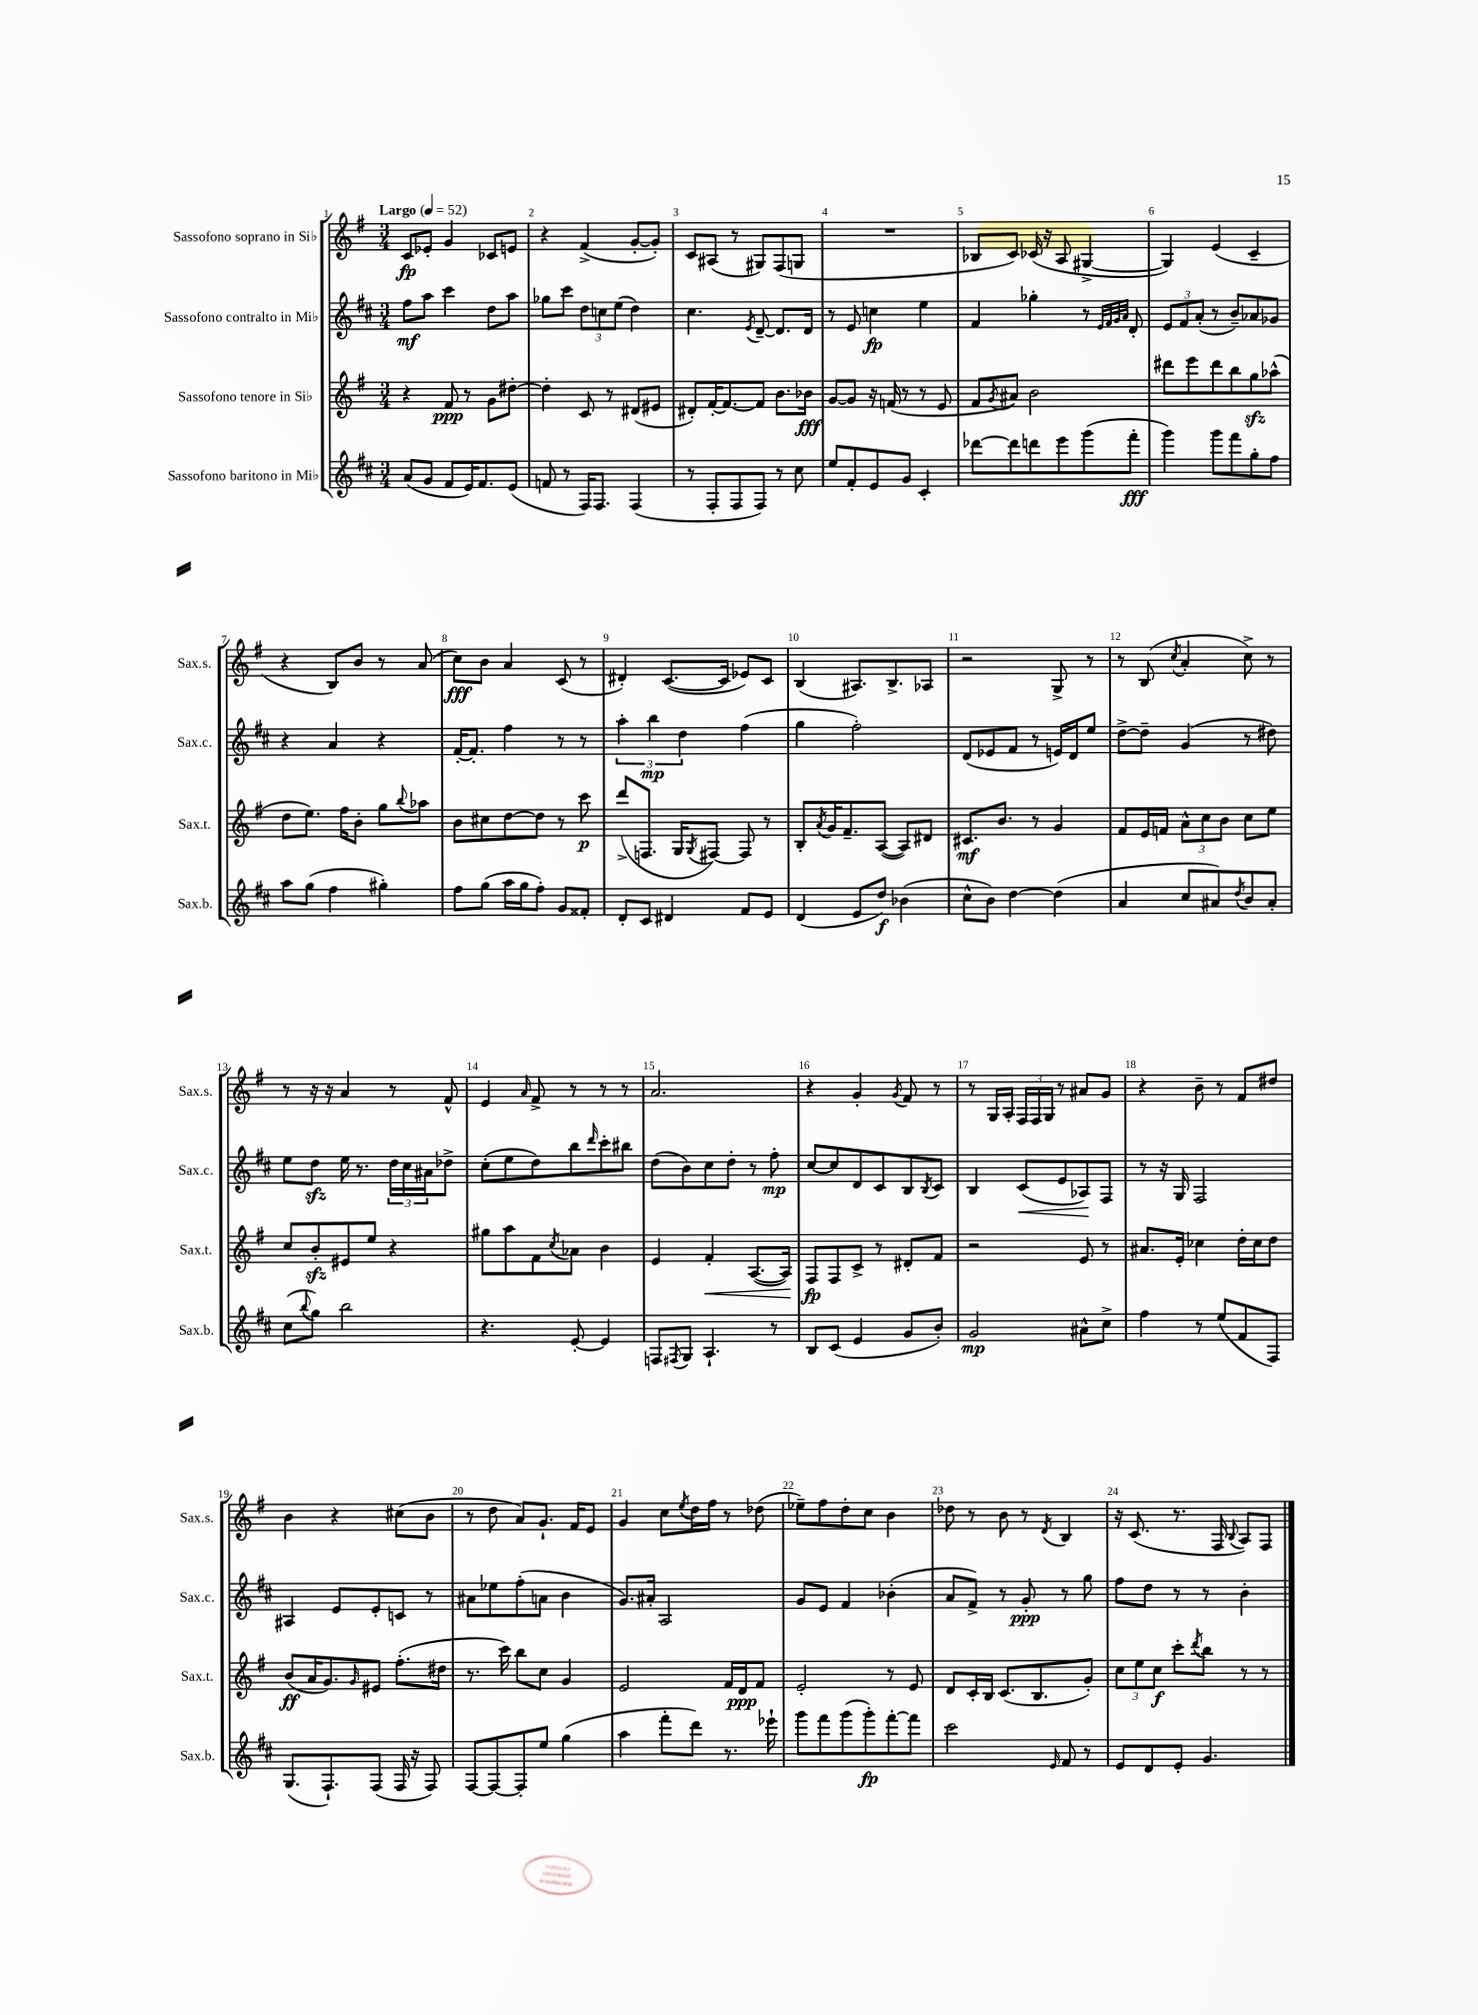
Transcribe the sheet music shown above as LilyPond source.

<<
\new StaffGroup <<
\new Staff = "s0" \with { instrumentName = "Sassofono soprano in Sib" shortInstrumentName = "Sax.s." } {
    \clef treble \key g \major \numericTimeSignature \time 3/4 \tempo "Largo" 4 = 52
    c'8\fp ees'8-. g'4 ces'8 e'8 |
    r4 fis'4->( g'8~-. g'8-.) |
    c'8 ais8( r8 gis8) fis8( g8 |
    R2. |
    bes8 c'8) ces'16( r16 a8 gis4~-> |
    gis4) e'4( c'4-- |
    r4 b8) b'8 r8 a'8( |
    c''8\fff) b'8 a'4 c'8( r8 |
    dis'4-.) c'8.~( c'16 ees'8) c'8 |
    b4( ais8.) b8.-> aes8 |
    r2 g8-> r8 |
    r8 b8( \acciaccatura { c''8 } a'4-. c''8->) r8 |
    r8 r16 r16 a'4 r8 fis'8-^ |
    e'4 \grace { a'16 } fis'8-> r8 r8 r8 |
    a'2. |
    r4 g'4-. \acciaccatura { g'8 } fis'8 r8 |
    r8 g16 a16-. \tuplet 3/2 { fis16 fis16 g16 } r8 ais'8 g'8 |
    r4 b'8-- r8 fis'8 dis''8 |
    b'4 r4 cis''8( b'8 |
    r8 d''8 a'8) g'8.-! fis'16 e'8 |
    g'4 c''8 \acciaccatura { e''8 } d''16 fis''16 r8 des''8( |
    ees''8--) fis''8 d''8-. c''8 b'4 |
    des''8 r8 b'8 r8 \acciaccatura { d'8 } b4 |
    r16 c'8.( r8. fis16 \appoggiatura { b8 } a8) fis8 \bar "|." |
}
\new Staff = "s1" \with { instrumentName = "Sassofono contralto in Mib" shortInstrumentName = "Sax.c." } {
    \clef treble \key d \major \numericTimeSignature \time 3/4
    fis''8\mf a''8 cis'''4 d''8 a''8 |
    ges''8 cis'''8 \tuplet 3/2 { d''8 c''8 e''8( } d''4) |
    cis''4. \acciaccatura { e'8 } d'8~-- d'8. d'16 |
    r8 e'8 c''4\fp e''4 |
    fis'4 ges''4-. r8 \grace { e'32 fis'32 g'32 a'32 } d'8-. |
    \tuplet 3/2 { e'8 fis'8 a'8-.( } r8 b'8--) aes'8 ges'8 |
    r4 a'4 r4 |
    fis'16~-. fis'8.-. fis''4 r8 r8 |
    \tuplet 3/2 { a''4-. b''4\mp d''4 } fis''4( |
    g''4 fis''2-.) |
    d'8( ees'8 fis'8 r8 e'16) d'16 e''8 |
    d''8~-> d''8-- g'4( r8 dis''8) |
    e''8 d''8\sfz e''16 r8. \tuplet 3/2 { d''16 cis''16 ais'16 } des''8-> |
    cis''8-.( e''8 d''8) b''8 \grace { d'''16 } cis'''8-. bis''8 |
    d''8( b'8) cis''8 d''8-. r8 fis''8-.\mp |
    cis''8~ cis''8 d'8 cis'8 b8 \acciaccatura { b8 } cis'8 |
    b4 cis'8\<( e'8 aes8\!) fis8 |
    r8 r16 g16 fis2 |
    ais4 e'8 e'8-. c'8 r8 |
    ais'8 ees''8 fis''8-.( a'8 b'4 |
    g'8.) ais'16-. a2 |
    g'8 e'8 fis'4 bes'4-.( |
    a'8 fis'8->) r8 g'8-.\ppp r8 g''8 |
    fis''8 d''8 r8 r8 b'4-. \bar "|." |
}
\new Staff = "s2" \with { instrumentName = "Sassofono tenore in Sib" shortInstrumentName = "Sax.t." } {
    \clef treble \key g \major \numericTimeSignature \time 3/4
    r4 fis'8\ppp r8 g'8 dis''8~-. |
    dis''4-. c'8 r8 dis'8( eis'8 |
    dis'8-.) fis'16~-. fis'8.~ fis'8 b'8. bes'16\fff |
    g'8~ g'8 r16 f'16( r8 r8 e'8 |
    fis'8 \acciaccatura { g'8 } ais'8) b'2 |
    dis'''8 e'''8 dis'''8 b''8 g''8\sfz aes''8-^( |
    d''8 e''8.) fis''16 b'8-. g''8 \appoggiatura { b''8 } aes''8 |
    b'8 cis''8 d''8~ d''8 r8 c'''8\p |
    d'''8->( f8. g16 \acciaccatura { g8 } fis8~) fis8 r8 |
    b8-. \acciaccatura { a'8 } g'16 fis'8.-- a8~( a8) dis'8 |
    cis'8.\mf b'8. r8 g'4 |
    fis'8 e'16 f'16 \tuplet 3/2 { a'8-^ c''8 b'8 } c''8 e''8 |
    c''8 b'8-.\sfz eis'8 e''8 r4 |
    gis''8 a''8 fis'8 \acciaccatura { c''8 } aes'8 b'4 |
    e'4 fis'4-.\< a8.~( a16\!) |
    fis8\fp fis8 c'8-> r8 dis'8-. fis'8 |
    r2 e'8 r8 |
    ais'8. e'16-. ces''4 d''16-. ces''16 d''8 |
    b'8\ff( a'16 g'8.) \grace { g'16 } eis'8 fis''8.-.( dis''16 |
    r8. c'''16) b''8 c''8 g'4 |
    e'2 fis'16 d'16\ppp fis'8 |
    e'2-. r8 e'8 |
    d'8 c'16-. b16 c'8.( b8. g'8-.) |
    \tuplet 3/2 { c''8 e''8 c''8\f } c'''8-. \acciaccatura { d'''8 } b''8 r8 r8 \bar "|." |
}
\new Staff = "s3" \with { instrumentName = "Sassofono baritono in Mib" shortInstrumentName = "Sax.b." } {
    \clef treble \key d \major \numericTimeSignature \time 3/4
    a'8( g'8 fis'8 e'16) fis'8. e'8( |
    f'8 r8 fis16) fis8. fis4( |
    r8 fis8-. fis8 fis8) r8 cis''8 |
    e''8 fis'8-. e'8 g'8 cis'4-. |
    des'''8~ des'''8 d'''8 e'''8 g'''8( fis'''8-.\fff |
    g'''4) g'''8 fis'''8 g''8-. fis''8 |
    a''8 g''8( fis''4 gis''4-.) |
    fis''8 g''8( a''16 g''16 fis''8-.) g'8 fisis'8-. |
    d'8-. cis'8 dis'4 fis'8 e'8 |
    d'4( e'8 d''8\f) bes'4( |
    cis''8-^ b'8) d''4~ d''4( |
    a'4 cis''8 ais'8) \acciaccatura { d''8 } b'8 ais'8-. |
    cis''8( \appoggiatura { b''8 } g''8) b''2 |
    r4. e'8~-. e'4 |
    f8 \acciaccatura { fis8 } g8 a4.-! r8 |
    b8 cis'8( e'4 g'8 b'8-.) |
    g'2\mp ais'8-^ cis''8-> |
    fis''4 r8 e''8( fis'8 fis8) |
    g8.( fis8.-!) fis8( fis16 r16 fis8) |
    fis8~ fis8~ fis8-. e''8 g''4( |
    a''4 fis'''8-. d'''8) r8. ees'''16-! |
    g'''8 fis'''8 g'''8( g'''8-.\fp) fis'''8~-. fis'''8 |
    cis'''2 \grace { e'16 } fis'8 r8 |
    e'8 d'8 e'8-. g'4. \bar "|." |
}
>>
>>
\layout { \context { \Score \override BarNumber.break-visibility = ##(#f #t #t) barNumberVisibility = #all-bar-numbers-visible } }
